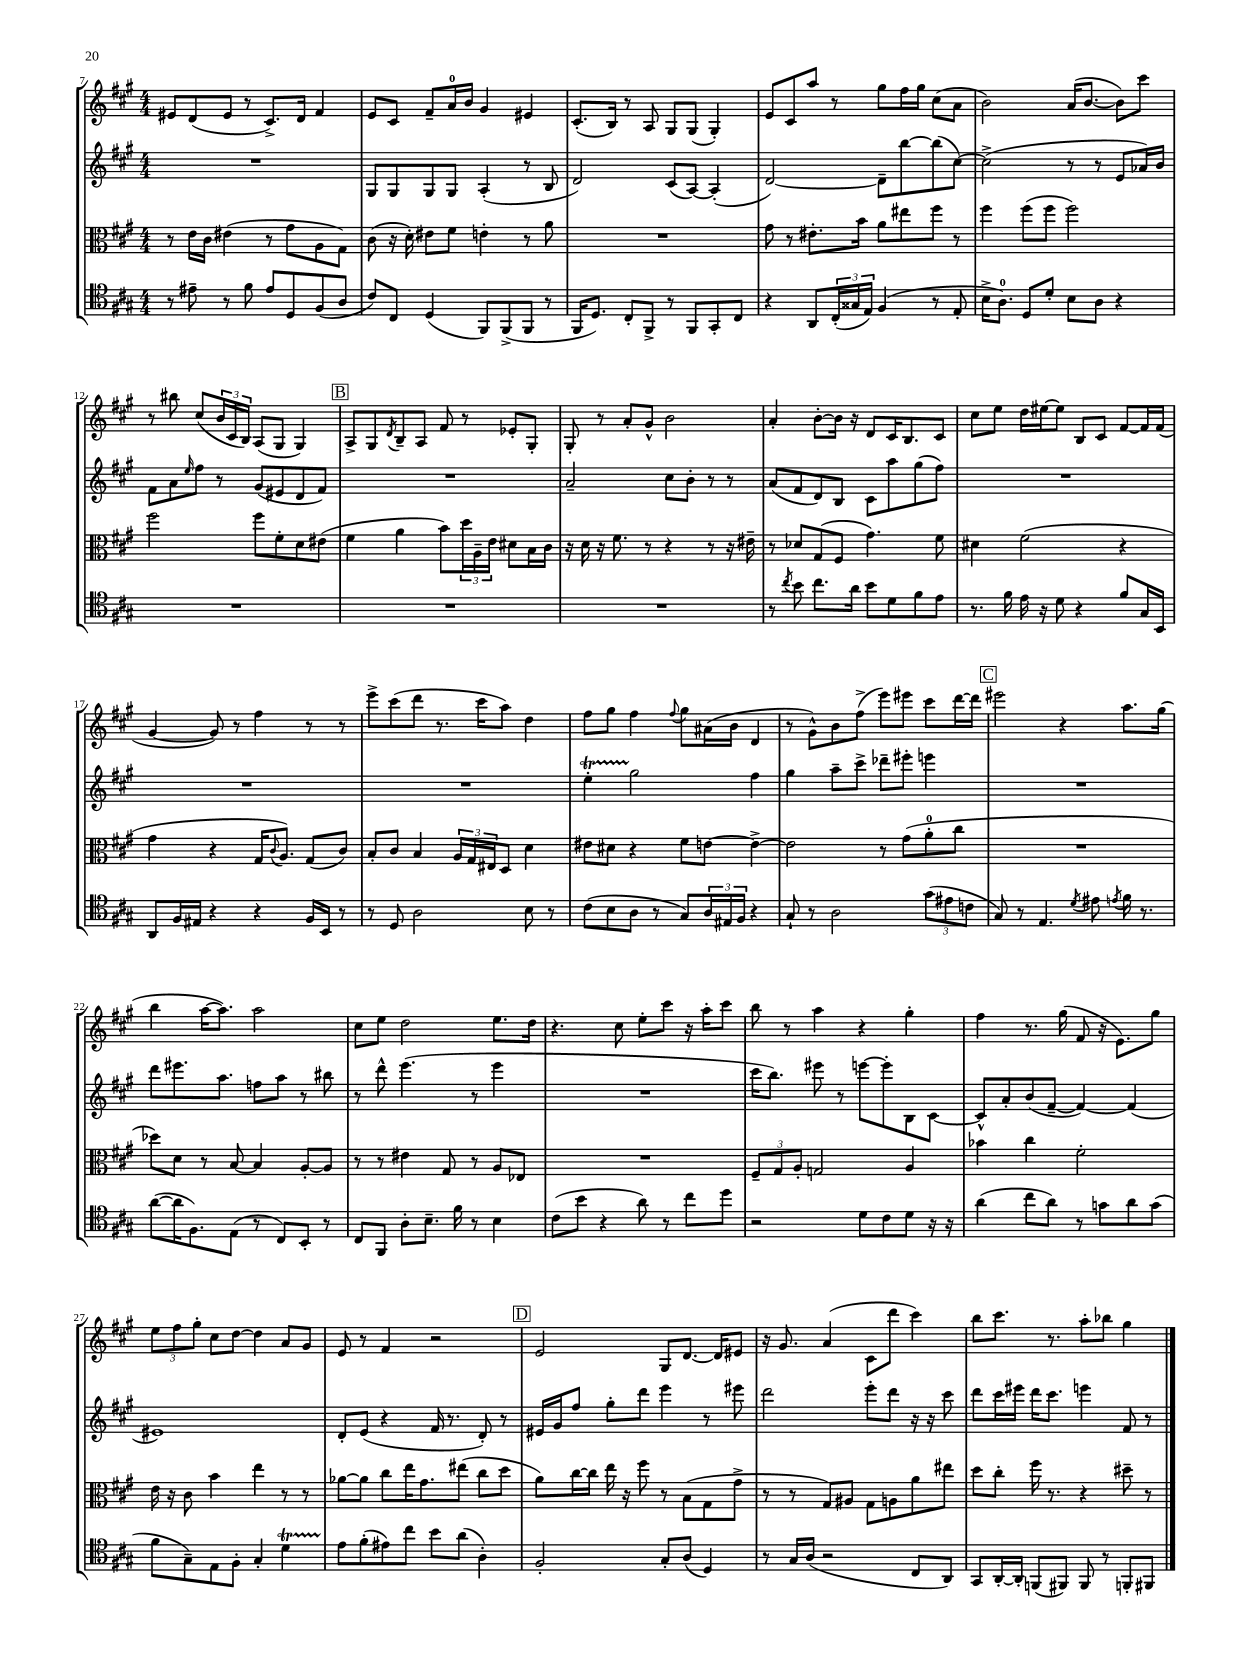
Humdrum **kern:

**kern	**kern	**kern	**kern
*staff4	*staff3	*staff2	*staff1
*clefC4	*clefC3	*clefG2	*clefG2
*k[f#c#g#]	*k[f#c#g#]	*k[f#c#g#]	*k[f#c#g#]
*M4/4	*M4/4	*M4/4	*M4/4
8r	8r	1r	8e#
8e#~	16e	.	(8d
.	16c#	.	.
8r	(4e#	.	8e#
8f#	.	.	8r
8e#	8r	.	8.c#^)
8D	8g#	.	.
.	.	.	16d
(8F#	8A	.	4f#
8A	8G#)	.	.
=	=	=	=
8c#)	(8c#	8G#	8e
8C#	16r	8G#	8c#
.	16d')	.	.
(4D	8e#	8G#	8f#~
.	8f#	8G#	16a
.	.	.	16b
8FF#)	4e'	(4A'	4g#
(8FF#^	.	.	.
8FF#	8r	8r	4e#
8r	8a	8B	.
=	=	=	=
16FF#	1r	2d)	(8.c#'
8.D)	.	.	.
.	.	.	16B)
8C#'	.	.	8r
8FF#^	.	.	8A
8r	.	(8c#	8G#
8FF#	.	[8A)	(8G#
8GG#'	.	(4A']	4G#')
8C#	.	.	.
=	=	=	=
4r	8g#	[2d)	8e
.	8r	.	8c#
8AA	8.e#'	.	8aa
(24C#'	.	.	8r
24G##	.	.	.
.	16b	.	.
24E)	.	.	.
(4F#	8a	8d~]	8gg#
.	8ee#	[8bb	16ff#
.	.	.	16gg#
8r	8ff#	(8bb]	(8cc#
8E'	8r	[8cc#)	8a
=	=	=	=
16B^	4ff#	(2cc#^]	2b)
8.A)	.	.	.
8D	(8ff#	.	.
8d'	8ff#	.	.
8B	2ff#)	8r	(16a
.	.	.	[8.b
8A	.	8r	.
4r	.	8e	8b])
.	.	16a-)	8ccc#
.	.	16b	.
=	=	=	=
1r	2ff#	8f#	8r
.	.	8a	8bb#
.	.	16qqee	.
.	.	8ff#	(8cc#
.	.	8r	24b
.	.	.	24c#
.	.	.	24B)
.	8ff#	(8g#	(8A
.	8f#'	8e#	8G#
.	8d	8d	4G#)
.	(8e#	8f#)	.
=	=	=	=
1r	4f#	1r	8A^
.	.	.	8G#
.	.	.	8qd
.	4a	.	8B~
.	.	.	8A
.	8b)	.	8f#
.	24dd	.	8r
.	24A~	.	.
.	24e	.	.
.	8d#	.	8e-'
.	16B	.	8G#'
.	16c#	.	.
=	=	=	=
1r	16r	2a~	8G#'
.	16d	.	.
.	16r	.	8r
.	8.f#	.	.
.	.	.	8a'
.	8r	.	8g#^^
.	4r	8cc#	2b
.	.	8b'	.
.	8r	8r	.
.	16r	8r	.
.	16e#~	.	.
=	=	=	=
8r	8r	(8a	4a'
8qcc#	.	.	.
8b	8d-	8f#	.
8.cc#	(8G#	8d)	[8b'
.	8F#	8B	16b]
16a	.	.	16r
8b	4.g#)	8c#	8d
8d	.	8aa	16c#
.	.	.	8.B
8f#	.	(8gg#	.
8e	8f#	8ff#)	8c#
=	=	=	=
8.r	4d#	1r	8cc#
.	.	.	8ee
16f#	.	.	.
16e	(2f#	.	16dd
16r	.	.	[16ee#
8d	.	.	8ee#]
4r	.	.	8B
.	.	.	8c#
8f#	4r	.	[8f#
16G#	.	.	16f#]
16BB	.	.	(16f#
=	=	=	=
8AA	4g#	1r	[4g#
16F#	.	.	.
16E#	.	.	.
4r	4r	.	8g#])
.	.	.	8r
4r	16G#	.	4ff#
.	8qqc#	.	.
.	8.A)	.	.
16F#	(8G#	.	8r
16BB	.	.	.
8r	8c#)	.	8r
=	=	=	=
8r	8B'	1r	8eee^
8D	8c#	.	(8ccc#
2A	4B	.	8ddd
.	.	.	8.r
.	24A	.	.
.	24G#	.	.
.	.	.	16ccc#
.	24E#	.	.
.	8D	.	8aa)
8B	4d	.	4dd
8r	.	.	.
=	=	=	=
(8c#	8e#	4ee'	8ff#
8B	8d#	.	8gg#
8A	4r	2gg#	4ff#
8r	.	.	.
.	.	.	8qqff#
8G#)	8f#	.	8gg#
24A	[8e	.	(16a#
24E#	.	.	.
.	.	.	16b
24F#	.	.	.
4r	4e^_	4ff#	4d
=	=	=	=
8G#`	2e]	4gg#	8r
8r	.	.	8g#^^)
2A	.	8aa~	8b
.	.	8ccc#^	(8ff#^
.	8r	8ddd-~	8eee)
.	(8g#	8eee#'	8eee#
(12g#	8a'	4eee	8ccc#
12e#	.	.	.
.	8cc#	.	[16ddd
12c	.	.	.
.	.	.	16ddd]
=	=	=	=
8G#)	1r	1r	2eee#
8r	.	.	.
4.E	.	.	.
.	.	.	4r
8qd	.	.	.
8e#	.	.	.
8qe	.	.	.
16f#	.	.	8.aa
8.r	.	.	.
.	.	.	(16gg#
=	=	=	=
([8a	8dd-)	8ddd	4bb
16a]	8d	8.eee#	.
8.F#)	.	.	.
.	8r	.	[16aa
.	.	8.aa	8.aa])
(8E	[8B	.	.
8r	4B]	8ff	2aa
8C#)	.	8aa	.
8BB'	[8A'	8r	.
8r	8A]	8bb#	.
=	=	=	=
8C#	8r	8r	8cc#
8FF#	8r	8ddd^^	8ee
8A'	4e#	(4.eee	2dd
8.B~	.	.	.
.	8G#	.	.
16f#	.	.	.
8r	8r	8r	.
4B	8A	4eee	8.ee
.	8E-	.	.
.	.	.	16dd
=	=	=	=
(8c#	1r	1r	4.r
8b	.	.	.
4r	.	.	.
.	.	.	8cc#
8a)	.	.	8ee'
8r	.	.	8ccc#
8cc#	.	.	16r
.	.	.	16aa'
8dd	.	.	8ccc#
=	=	=	=
2r	12F#~	16ccc#	8bb
.	.	8.bb)	.
.	12G#	.	.
.	.	.	8r
.	12A'	.	.
.	2G	8eee#	4aa
.	.	8r	.
8d	.	[8eee	4r
8c#	.	8eee']	.
8d	4A	8B	4gg#'
16r	.	[8c#	.
16r	.	.	.
=	=	=	=
(4a	4b-	8c#^^]	4ff#
.	.	8a'	.
8cc#	4cc#	(8b	8.r
8a)	.	[8f#~	.
.	.	.	(16gg#
8r	2f#'	4f#_)	8f#
8g	.	.	16r
.	.	.	8.e)
8a	.	(4f#]	.
(8g	.	.	8gg#
=	=	=	=
8f#	16e	1e#)	12ee
.	16r	.	.
.	.	.	12ff#
8G#~)	8c#	.	.
.	.	.	12gg#'
8E	4b	.	8cc#
8F#'	.	.	[8dd
4G#'	4ee	.	4dd]
4d	8r	.	8a
.	8r	.	8g#
=	=	=	=
8e	[8a-	8d'	8e
(8f#'	8a-]	(8e	8r
8e#)	8cc#	4r	4f#
8cc#	16ee	.	.
.	8.g#	.	.
8b	.	16f#	2r
.	.	8.r	.
(8a	(8ee#	.	.
4A')	8cc#	8d')	.
.	8dd	8r	.
=	=	=	=
2F#'	8a)	16e#	2e
.	.	16g#	.
.	[16cc#	8ff#	.
.	16cc#]	.	.
.	16ee	8gg#'	.
.	16r	.	.
.	8ff#	8ddd	.
8G#'	8r	4eee	8G#
(8A	(8B	.	[8.d
4D)	8G#	8r	.
.	.	.	16d]
.	8g#^	8eee#	8e#
=	=	=	=
8r	8r	2ddd	16r
.	.	.	8.g#
16G#	8r	.	.
(16A	.	.	.
2r	8G#)	.	(4a
.	8A#	.	.
.	8G#	8eee'	8c#
.	8A	8ddd	8ddd
8C#	8a	16r	4ccc#)
.	.	16r	.
8AA)	8ee#	8ccc#	.
=	=	=	=
8GG#	8dd	8ddd	8bb
[16AA'	8cc#'	16ccc#	8.ccc#
16AA']	.	16eee#	.
(8FF	16ff#	16ddd	.
.	8.r	8.ccc#	8.r
8FF#)	.	.	.
8FF#	4r	4eee	8aa'
8r	.	.	8bb-
8FF'	8dd#~	8f#	4gg#
8FF#	8r	8r	.
==	==	==	==
*-	*-	*-	*-
